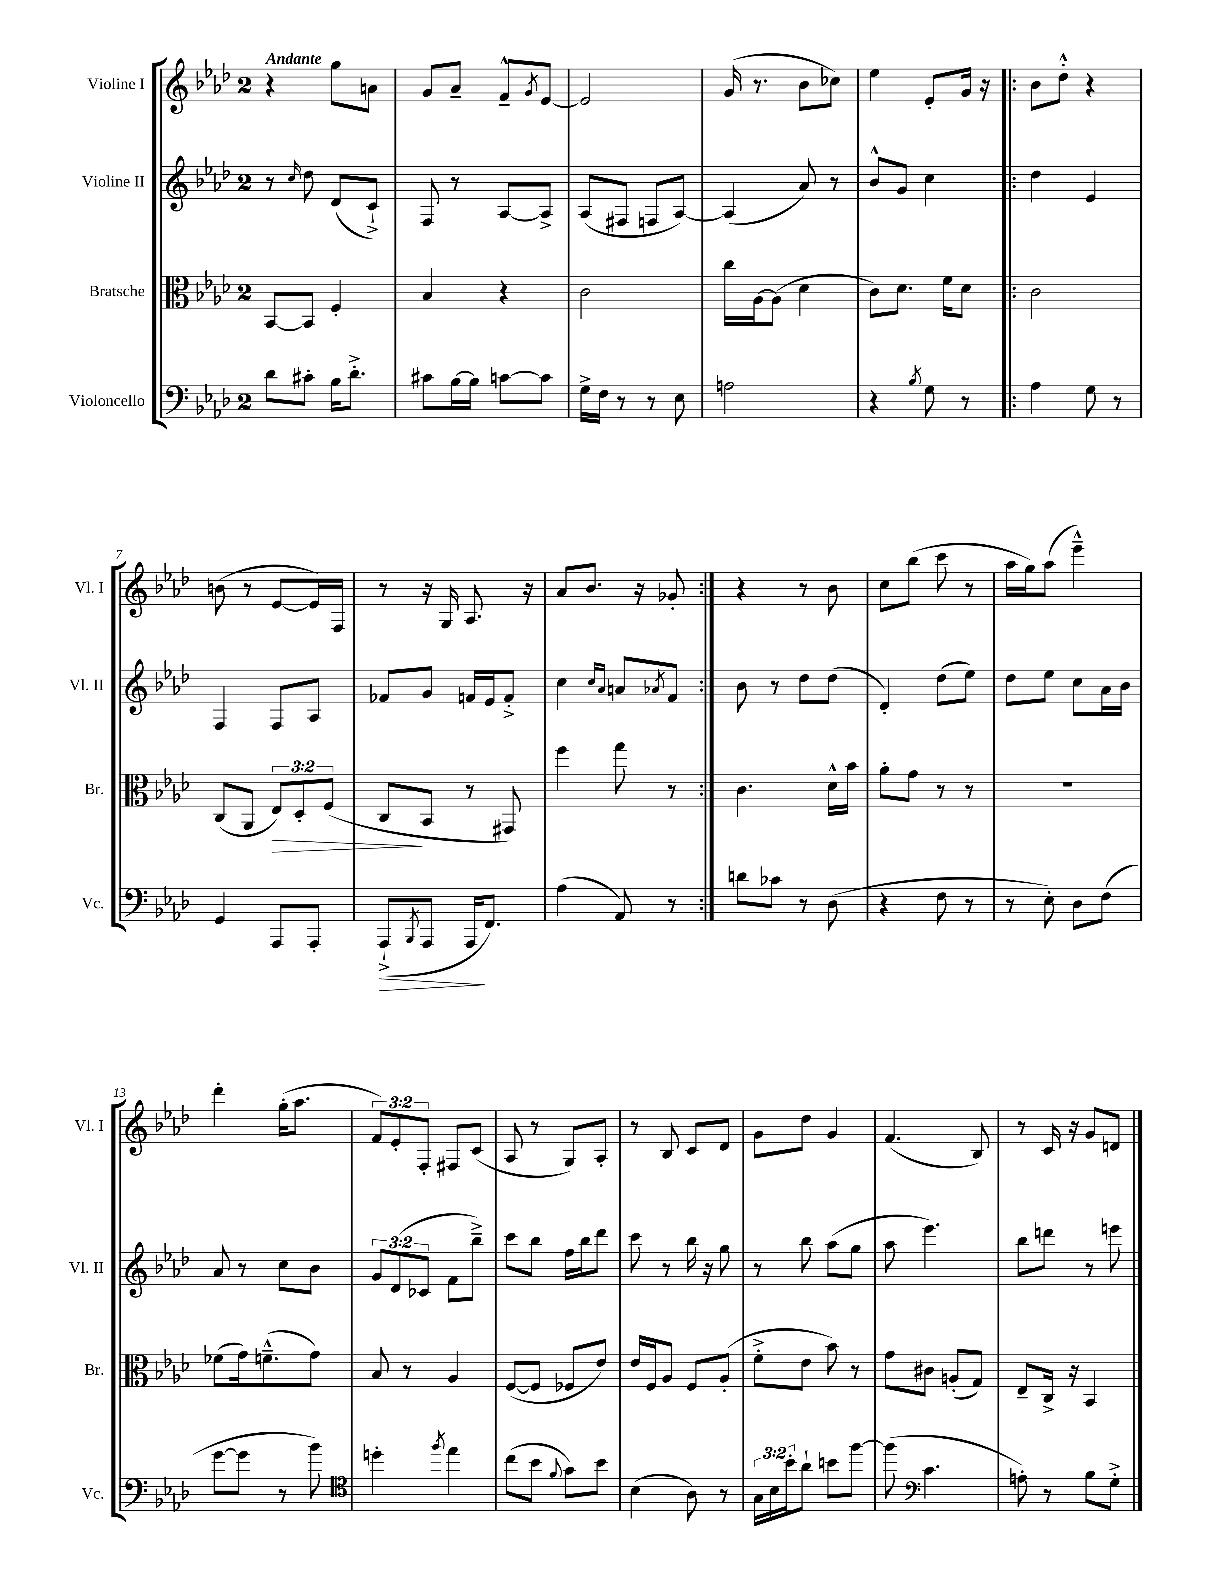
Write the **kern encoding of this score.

**kern	**kern	**kern	**kern
*staff4	*staff3	*staff2	*staff1
*clefF4	*clefC3	*clefG2	*clefG2
*k[b-e-a-d-]	*k[b-e-a-d-]	*k[b-e-a-d-]	*k[b-e-a-d-]
*M2/4	*M2/4	*M2/4	*M2/4
8d-	[8BB-	8r	4r
.	.	16qqcc	.
8c#'	8BB-]	8dd-	.
16B-	4F'	(8d-	8gg
8.d-'^	.	.	.
.	.	8c`^)	8a
=	=	=	=
8c#	4B-	8F	8g
[16B-	.	8r	8a-~
16B-]	.	.	.
[8c	4r	[8A-	8f~^^
.	.	.	8qg
8c]	.	8A-^]	[8e-
=	=	=	=
16G^	2c	(8A-	2e-]
16F	.	.	.
8r	.	8F#	.
8r	.	8F	.
8E-	.	[8A-)	.
=	=	=	=
2A	16cc	(4A-]	(16g
.	[16A-	.	8.r
.	(8A-]	.	.
.	4d-	8a-)	8b-
.	.	8r	8cc-)
=	=	=	=
4r	8c)	8b-^^	4ee-
.	8.d-	8g	.
8qB-	.	.	.
8G	.	4cc	8e-'
.	16f	.	.
8r	8d-	.	16g
.	.	.	16r
=!|:	=!|:	=!|:	=!|:
4A-	2c	4dd-	8b-
.	.	.	8dd-'^^
8G	.	4e-	4r
8r	.	.	.
=	=	=	=
4GG	(8C	4F	(8b
.	8AA-	.	8r
8AAA-	12E-)	8F	[8e-
.	12D-'	.	.
8AAA-'	.	8A-	16e-])
.	(12F	.	.
.	.	.	16F
=	=	=	=
(8AAA-`^	8C	8f-	8r
8qBBB-	.	.	.
8AAA-	8BB-	8g	16r
.	.	.	16G
16AAA-	8r	16f	8.A-
8.FF)	.	16e-	.
.	8GG#)	8f'^	.
.	.	.	16r
=	=	=	=
(4A-	4ff	4cc	8a-
.	.	.	8.b-
.	.	16qqcc	.
.	.	16qqa-	.
8AA-)	8gg	8a	.
.	.	.	16r
.	.	8qa-	.
8r	8r	8f	8g-'
=:|!	=:|!	=:|!	=:|!
8d	4.c	8b-	4r
8c-	.	8r	.
8r	.	8dd-	8r
(8D-	16d-^^	(8dd-	8b-
.	16b-	.	.
=	=	=	=
4r	8a-'	4d-')	8cc
.	8g	.	(8bb-
8F	8r	(8dd-	8ccc
8r	8r	8ee-)	8r
=	=	=	=
8r	2r	8dd-	16aa-
.	.	.	16gg)
8E-')	.	8ee-	(8aa-
8D-	.	8cc	4eee-~^^)
(8F	.	16a-	.
.	.	16b-	.
=	=	=	=
[8g	(8f-	8a-	4ddd-'
8g]	16g)	8r	.
.	(8.f~^^	.	.
8r	.	8cc	(16gg'
.	.	.	8.aa-
8b-)	8g)	8b-	.
=	=	=	=
*clefC4	*	*	*
4dd'	8B-	12g	12f)
.	.	(12d-	12e-'
.	8r	.	.
.	.	12c-	12F'
8qff	.	.	.
4ee-	4A-	8f	8F#
.	.	8bb-~^)	(8c
=	=	=	=
(8cc	([8F	8ccc	8A-
8b-	8F]	8bb-	8r
8qqf	.	.	.
8g)	8F-	16ff	8G)
.	.	16bb-	.
8b-	8e-)	8ddd-	8A-'
=	=	=	=
(4B-	16e-	8ccc	8r
.	16F	.	.
.	8A-	8r	8B-
8A-)	8F	16bb-	8c
.	.	16r	.
8r	(8A-'	8gg	8d-
=	=	=	=
24G	8f'^	8r	8g
24B-	.	.	.
24b-'	.	.	.
8a-`	8e-	8bb-	8dd-
8b	8b-)	(8aa-	4g
[8ff	8r	8gg	.
=	=	=	=
(8ff]	8g	8aa-	(4.f
*clefF4	*	*	*
4.c	8c#	4.eee-)	.
.	(8A'	.	.
.	8G)	.	8B-)
=	=	=	=
8A')	8E-~	8bb-	8r
8r	16C^	8ddd	16c
.	16r	.	16r
8B-	4BB-	8r	8g
8G'^	.	8eee	8d
==	==	==	==
*-	*-	*-	*-
